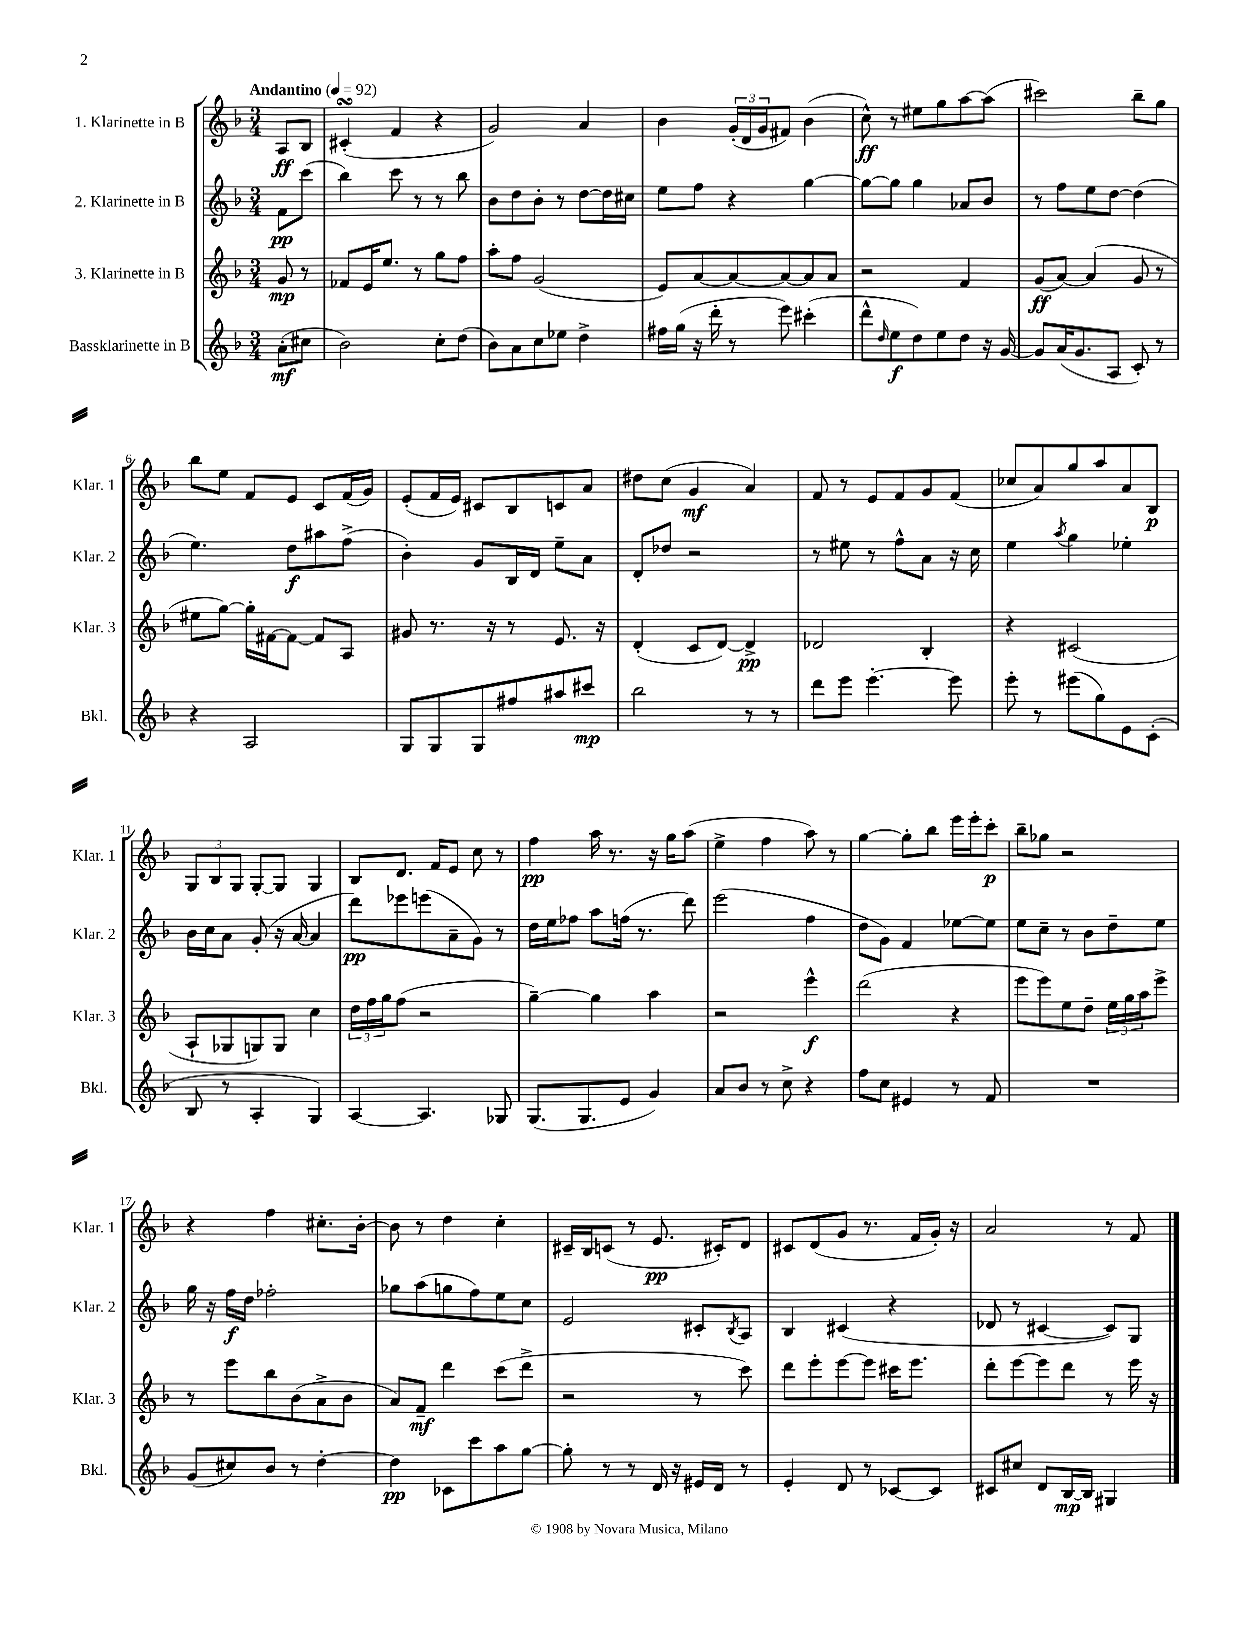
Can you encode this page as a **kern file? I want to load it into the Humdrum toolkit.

**kern	**kern	**kern	**kern
*staff4	*staff3	*staff2	*staff1
*clefG2	*clefG2	*clefG2	*clefG2
*k[b-]	*k[b-]	*k[b-]	*k[b-]
*M3/4	*M3/4	*M3/4	*M3/4
*MM92	*MM92	*MM92	*MM92
(8a'	8g	8f	8A
8cc#	8r	(8ccc	8B-
=	=	=	=
2b-)	8f-	4bb-)	(4c#'
.	16e	.	.
.	8.ee	.	.
.	.	8ccc	4f
.	8r	8r	.
8cc'	8gg	8r	4r
(8dd	8ff	8bb-	.
=	=	=	=
8b-)	8aa'	8b-	2g)
8a	8ff	8dd	.
8cc	(2g	8b-'	.
8ee-	.	8r	.
4dd^	.	[8dd	4a
.	.	16dd]	.
.	.	16cc#	.
=	=	=	=
16ff#	8e)	8ee	4b-
(16gg	.	.	.
16r	[8a	8ff	.
16ddd'	.	.	.
8r	8a_	4r	(24g'
.	.	.	24d
.	.	.	24g
8eee)	8a_	.	8f#)
(4ccc#'	8a]	[4gg	(4b-
.	8a	.	.
=	=	=	=
8ddd^^	2r	8gg_	8cc^^)
16qqdd	.	.	.
8ee	.	8gg]	8r
8dd)	.	4gg	8ee#
8ee	.	.	8gg
8dd	4f	8a-	[8aa
16r	.	8b-	(8aa]
[16g	.	.	.
=	=	=	=
8g]	(8g	8r	2ccc#)
(16a	[8a)	8ff	.
8.g	.	.	.
.	(4a]	8ee	.
8A	.	[8dd	.
8c')	8g	(4dd]	8bb-~
8r	8r	.	8gg
=	=	=	=
4r	8ee#	4.ee)	8bb-
.	[8gg)	.	8ee
2A	16gg']	.	8f
.	[16f#	.	.
.	8f#_	8dd	8e
.	8f#]	8aa#	8c
.	8A	(8ff^	(16f
.	.	.	16g)
=	=	=	=
8G	8g#	4b-')	(8e'
8G	8.r	.	16f
.	.	.	16e)
8G	.	8g	8c#
.	16r	.	.
8ff#	8r	16B-	8B-
.	.	16d	.
8aa#	8.e	8ee~	8c
8ccc#	.	8a	8a
.	16r	.	.
=	=	=	=
2bb-	(4d'	8d'	8dd#
.	.	8dd-	(8cc
.	8c	2r	4g
.	[8d)	.	.
8r	4d^]	.	4a)
8r	.	.	.
=	=	=	=
8ddd	2d-	8r	8f
8eee	.	8ee#	8r
[4.eee'	.	8r	8e
.	.	8ff^^	8f
.	4B-'	8a	8g
8eee]	.	16r	(8f
.	.	16cc	.
=	=	=	=
8eee'	4r	4ee	8cc-
8r	.	.	8a)
.	.	8qaa	.
(8eee#	(2c#	4gg	8gg
8gg)	.	.	8aa
8e	.	4ee-'	8a
(8c'	.	.	8B-
=	=	=	=
8B-	8A`	16b-	12G
.	.	16cc	.
.	.	.	12B-
8r	8G-	8a	.
.	.	.	12G
4A'	8G)	(8g'	[8G'
.	8G	16r	8G]
.	.	[16a	.
4G)	4cc	4a]	4G
=	=	=	=
[4A	24dd	8ddd)	8B-
.	24ff	.	.
.	24gg	.	.
.	(8ff	8eee-	8.d
4.A]	2r	(8eee	.
.	.	.	16f
.	.	8a~	8e
.	.	8g)	8cc
8G-	.	8r	8r
=	=	=	=
(8.G	[4gg~)	16dd	4ff
.	.	16ee	.
.	.	8ff-	.
8.G	.	.	.
.	4gg]	8aa	16aa
.	.	.	8.r
8e	.	(16ff	.
.	.	8.r	.
4g)	4aa	.	16r
.	.	.	16gg
.	.	8ddd)	(8aa
=	=	=	=
8a	2r	(2eee	4ee^
8b-	.	.	.
8r	.	.	4ff
8cc^	.	.	.
4r	4eee^^	4ff	8aa)
.	.	.	8r
=	=	=	=
8ff	(2ddd	8dd	[4gg
8cc	.	8g)	.
4e#	.	4f	8gg']
.	.	.	8bb-
8r	4r	[8ee-	16eee
.	.	.	16eee'
8f	.	8ee-]	8ccc'
=	=	=	=
2.r	8eee	8ee	8bb-~
.	8eee)	8cc~	8gg-
.	8ee	8r	2r
.	8dd~	8b-	.
.	24ee	8dd~	.
.	24gg	.	.
.	24aa	.	.
.	8eee^	8ee	.
=	=	=	=
(8g	8r	16gg	4r
.	.	16r	.
8cc#)	8eee	16ff	.
.	.	16dd	.
8b-	8bb-	2ff-'	4ff
8r	(8b-	.	.
[4dd'	8a^	.	8.cc#'
.	8b-	.	.
.	.	.	[16b-'
=	=	=	=
4dd]	8a)	8gg-	8b-]
.	8f~	(8aa	8r
8c-	4ddd	8gg	4dd
8ccc	.	8ff)	.
8aa	(8ccc	8ee	4cc'
[8gg	8ddd^	8cc	.
=	=	=	=
8gg']	2r	2e	16c#~
.	.	.	16B-
8r	.	.	(8c
8r	.	.	8r
16d	.	.	8.e
16r	.	.	.
16e#	8r	8c#'	.
16d	.	.	16c#')
.	.	8qB-	.
8r	8ccc)	8A	8d
=	=	=	=
4e'	8ddd	4B-	8c#
.	8eee'	.	(8d
8d	[8eee	(4c#	8g
8r	8eee]	.	8.r
[8c-	16ccc#	4r	.
.	8.eee	.	16f
8c-]	.	.	16g')
.	.	.	16r
=	=	=	=
8c#	8ddd'	8d-	2a
8cc#	[8eee	8r	.
8d	8eee]	[4c#	.
[16B-	8ddd	.	.
16B-]	.	.	.
4G#	8r	8c#])	8r
.	16eee	8G	8f
.	16r	.	.
==	==	==	==
*-	*-	*-	*-
